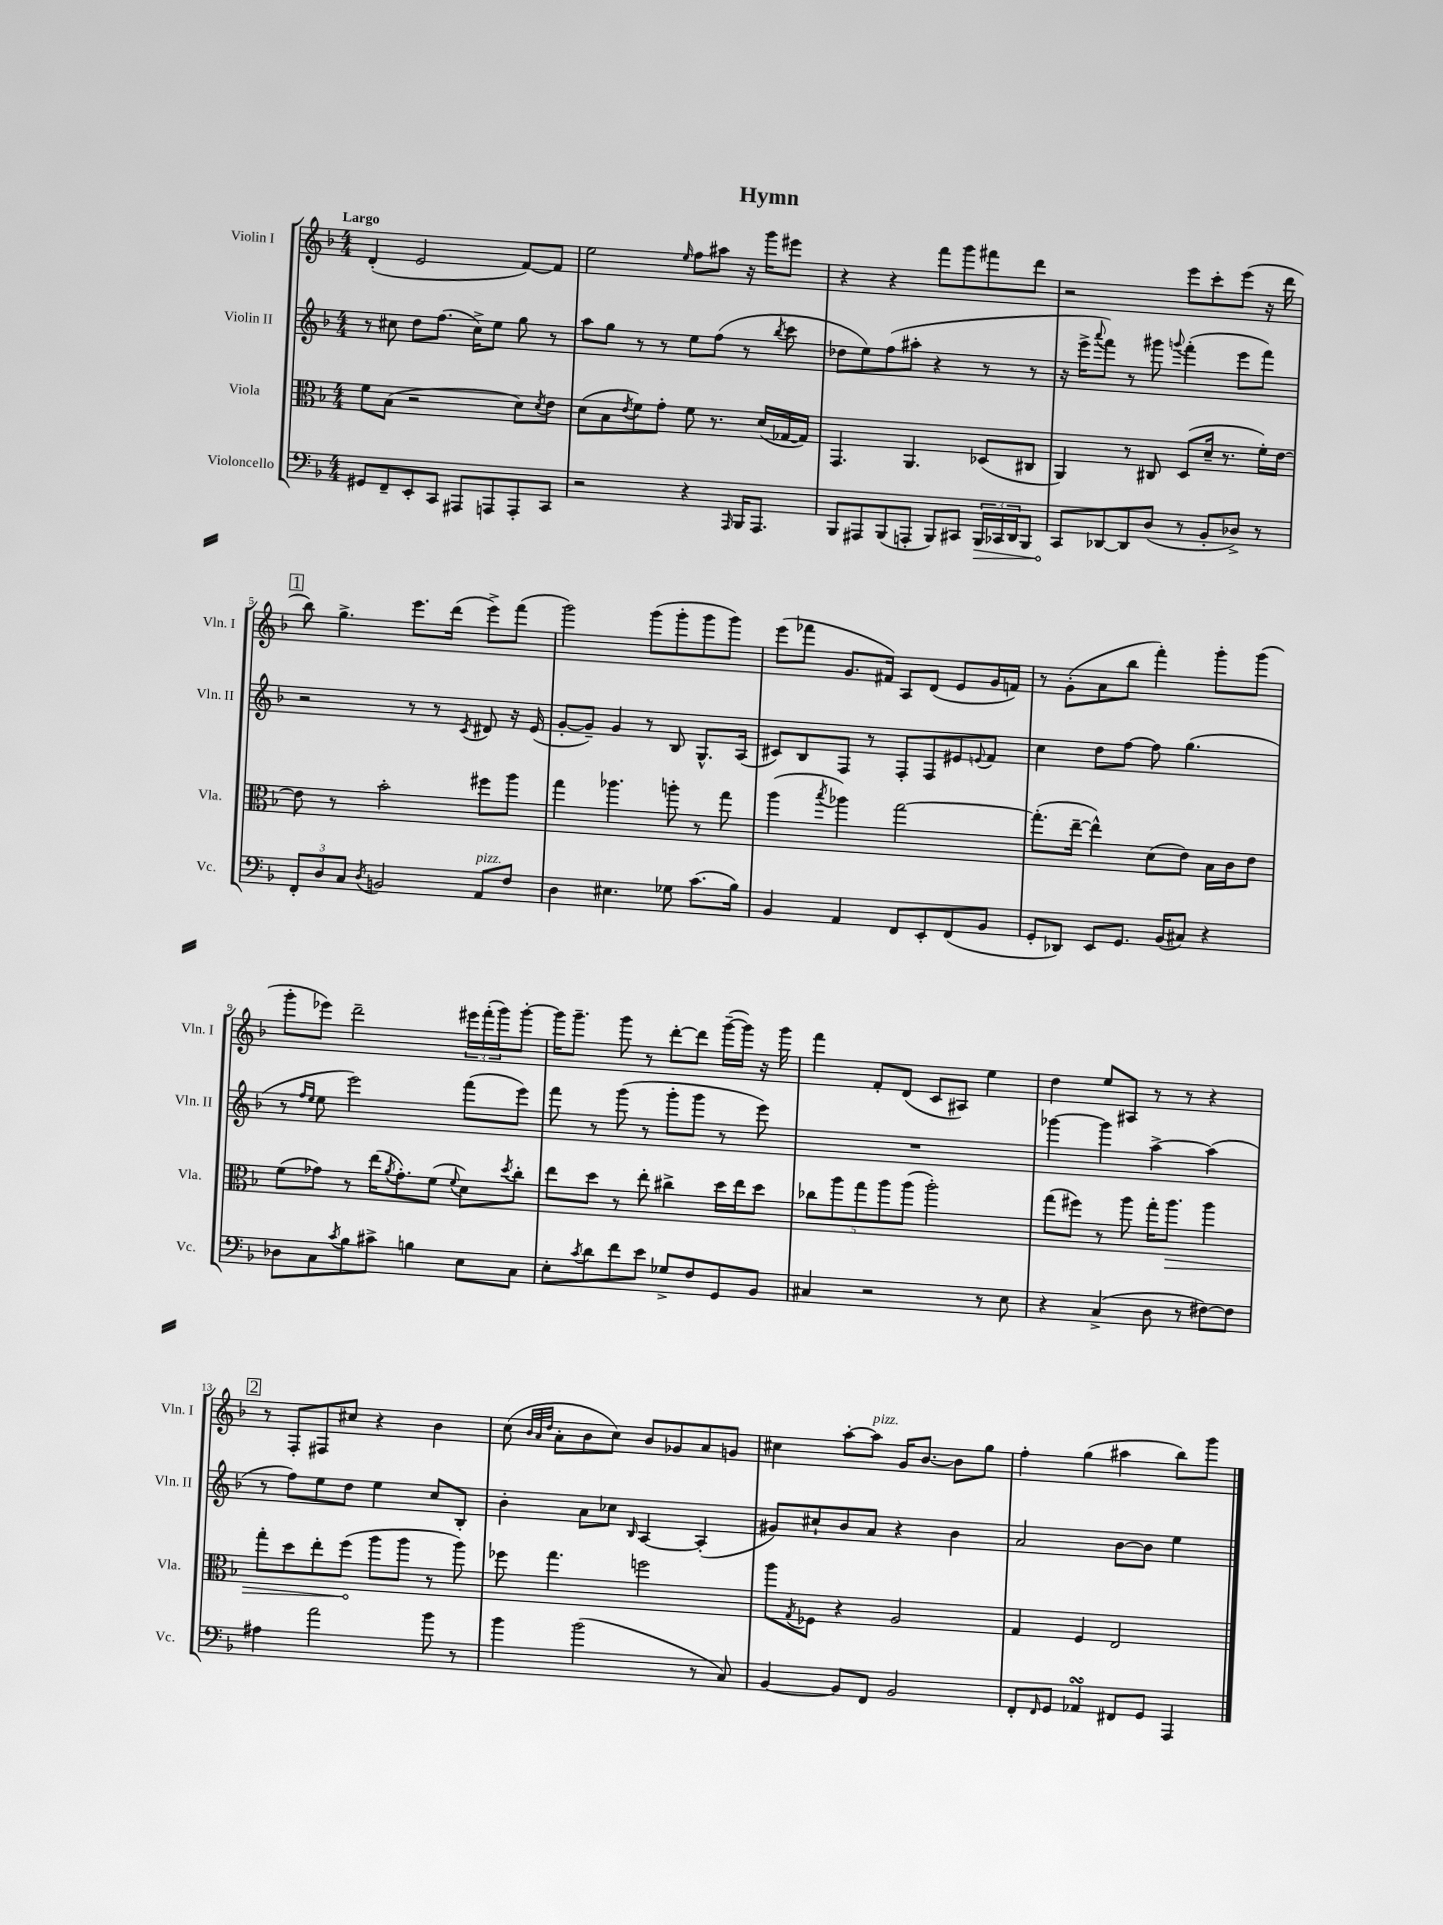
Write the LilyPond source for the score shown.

\header { title = "Hymn" }
<<
\new StaffGroup <<
\new Staff = "s0" \with { instrumentName = "Violin I" shortInstrumentName = "Vln. I" } {
    \clef treble \key f \major \numericTimeSignature \time 4/4 \tempo "Largo"
    d'4-.( e'2 f'8~) f'8 |
    e''2 \grace { e''16 } f''8 ais''8 r16 g'''16 eis'''8 |
    r4 r4 f'''8 g'''8 fis'''8 d'''8 |
    r2 e'''8 c'''8-. e'''8( r16 d'''16 |
    \mark \markup { \box "1" } bes''8) g''4.-> e'''8. d'''16( e'''8->) f'''8( |
    g'''2) g'''8( g'''8-. g'''8 g'''8) |
    e'''8( fes'''8 g'8. fis'16) a8 d'8( e'8 g'16 f'16) |
    r8 g'8-.( a'8 bes''8 f'''4-.) g'''8-. g'''8( |
    g'''8-. ees'''8) d'''2-- \tuplet 3/2 { eis'''16 f'''16-.( g'''16) } g'''8~-. |
    g'''16 g'''8.-- g'''8 r8 d'''8~-. d'''8 g'''16~--( g'''16) r16 g'''16 |
    f'''4 f'8-. d'8( c'8 ais8) e''4 |
    d''4 e''8 ais8 r8 r8 r4 |
    \mark \markup { \box "2" } r8 f8-. fis8 cis''8 r4 bes'4 |
    c''8( \grace { bes'32 a'32 d''32 } a'8-. bes'8 c''8) bes'8 ges'8 a'8 g'8 |
    cis''4 a''8~-. a''8^\markup { \italic "pizz." } g'16 bes'8.~ bes'8 g''8 |
    f''4-. g''4( ais''4 bes''8) g'''8 \bar "|." |
}
\new Staff = "s1" \with { instrumentName = "Violin II" shortInstrumentName = "Vln. II" } {
    \clef treble \key f \major \numericTimeSignature \time 4/4
    r8 cis''8 d''8 f''8.( cis''16->) e''8 g''8 r8 |
    a''8 g''8 r8 r8 e''8 f''8( r8 \acciaccatura { bes''8 } c'''8 |
    des''8 e''8) f''8( ais''8-. r4 r8 r8 |
    r16 e'''16-> \appoggiatura { a'''8 } f'''8) r8 gis'''8 \appoggiatura { g'''8 } f'''4-.( e'''8 f'''8) |
    \mark \markup { \box "1" } r2 r8 r8 \acciaccatura { c'8 } dis'8 r16 e'16( |
    g'8~-. g'8--) g'4 r8 bes8 g8.-^ a16( |
    cis'8) bes8 f8 r8 f8-. f8 eis'8 \appoggiatura { e'8 } f'8 |
    c''4 d''8 f''8~ f''8 g''4.( |
    r8 \grace { f''16 e''16 } e''8 e'''2) f'''8( e'''8) |
    f'''8 r8 g'''8( r8 g'''8-. g'''8 r8 e'''8) |
    R1 |
    ges'''4~ ges'''4 a''4~-> a''4( |
    \mark \markup { \box "2" } r8 f''8) e''8 d''8 e''4 c''8 bes8-. |
    bes'4-. a'8 ces''8 \grace { bes16 } a4~ a4-.( |
    gis'8) cis''8-! bes'8 a'8 r4 bes'4 |
    a'2 bes'8~ bes'8 e''4 \bar "|." |
}
\new Staff = "s2" \with { instrumentName = "Viola" shortInstrumentName = "Vla." } {
    \clef alto \key f \major \numericTimeSignature \time 4/4
    f'8 bes8( r2 d'8) \acciaccatura { d'8 } e'8 |
    d'8( bes8 \acciaccatura { e'8 } f'8) g'8-. f'8 r8. d'16( ges16~ ges16) |
    g,4. a,4. des8( cis8 |
    a,4) r8 cis8 d8( d'16-- r8. f'16-.) e'16~ |
    \mark \markup { \box "1" } e'8 r8 bes'2-. fis''8 a''8 |
    g''4 aes''4. a''8-. r8 g''8 |
    a''4( \acciaccatura { bes''8 } aes''4) g''2~ |
    g''8.-.( e''16~-- e''4-^) d'8( e'8) bes16 c'16 e'8 |
    f'8( ges'8) r8 e''16( \acciaccatura { a'8 } ges'8.-.) f'8( \appoggiatura { f'8 } d'8) \acciaccatura { d''8 } c''8-. |
    e''8 d''8 r8 e''8-. cis''4-> d''16 e''16 d''8 |
    \tuplet 5/4 { ces''8 a''8 g''8 a''8 a''8( } a''2-.) |
    g''8( fis''8) r8 a''8 g''16-. \once \override Hairpin.circled-tip = ##t a''8.\> a''4 |
    \mark \markup { \box "2" } g''8-. d''8 e''8-. f''8\!( a''8 a''8 r8 a''8) |
    fes''8 g''4. f''2 |
    a''8 \acciaccatura { g8 } fes8 r4 a2 |
    g4 f4 e2 \bar "|." |
}
\new Staff = "s3" \with { instrumentName = "Violoncello" shortInstrumentName = "Vc." } {
    \clef bass \key f \major \numericTimeSignature \time 4/4
    gis,8 f,8-- e,8-. c,8 ais,,8 a,,8 a,,8-. c,8 |
    r2 r4 \grace { a,,16 } bes,,16 a,,8. |
    bes,,8 ais,,8 bes,,8( a,,8-. bes,,8) cis,8 \tuplet 3/2 { \once \override Hairpin.circled-tip = ##t bes,,16\> ces,16 d,16 } bes,,8 |
    c,8\! des,8~ des,8 d8( r8 bes,8-. des8->) r8 |
    \mark \markup { \box "1" } \tuplet 3/2 { f,8-. d8 c8 } \acciaccatura { d8 } b,2 a,8^\markup { \italic "pizz." } f8 |
    d4 eis4. ges8 c'8.( bes16) |
    bes,4 a,4 f,8 e,8-. f,8( bes,8 |
    g,8-. des,8) e,8 g,8. bes,16( cis8) r4 |
    des8 c8 \acciaccatura { c'8 } bes8 cis'8-> b4 e8 c8 |
    e8-. \acciaccatura { c'8 } d'8 f'8 e'8 ges8-> f8 g,8 bes,8 |
    cis4 r2 r8 e8 |
    r4 c4->( d8 r8 fis8~) fis8 |
    \mark \markup { \box "2" } ais4 a'2 bes'8 r8 |
    bes'4 bes'2( r8 c8) |
    bes,4~ bes,8 f,8 bes,2 |
    f,8-. \grace { f,16 } g,8 aes,4\turn fis,8 g,8 a,,4 \bar "|." |
}
>>
>>
